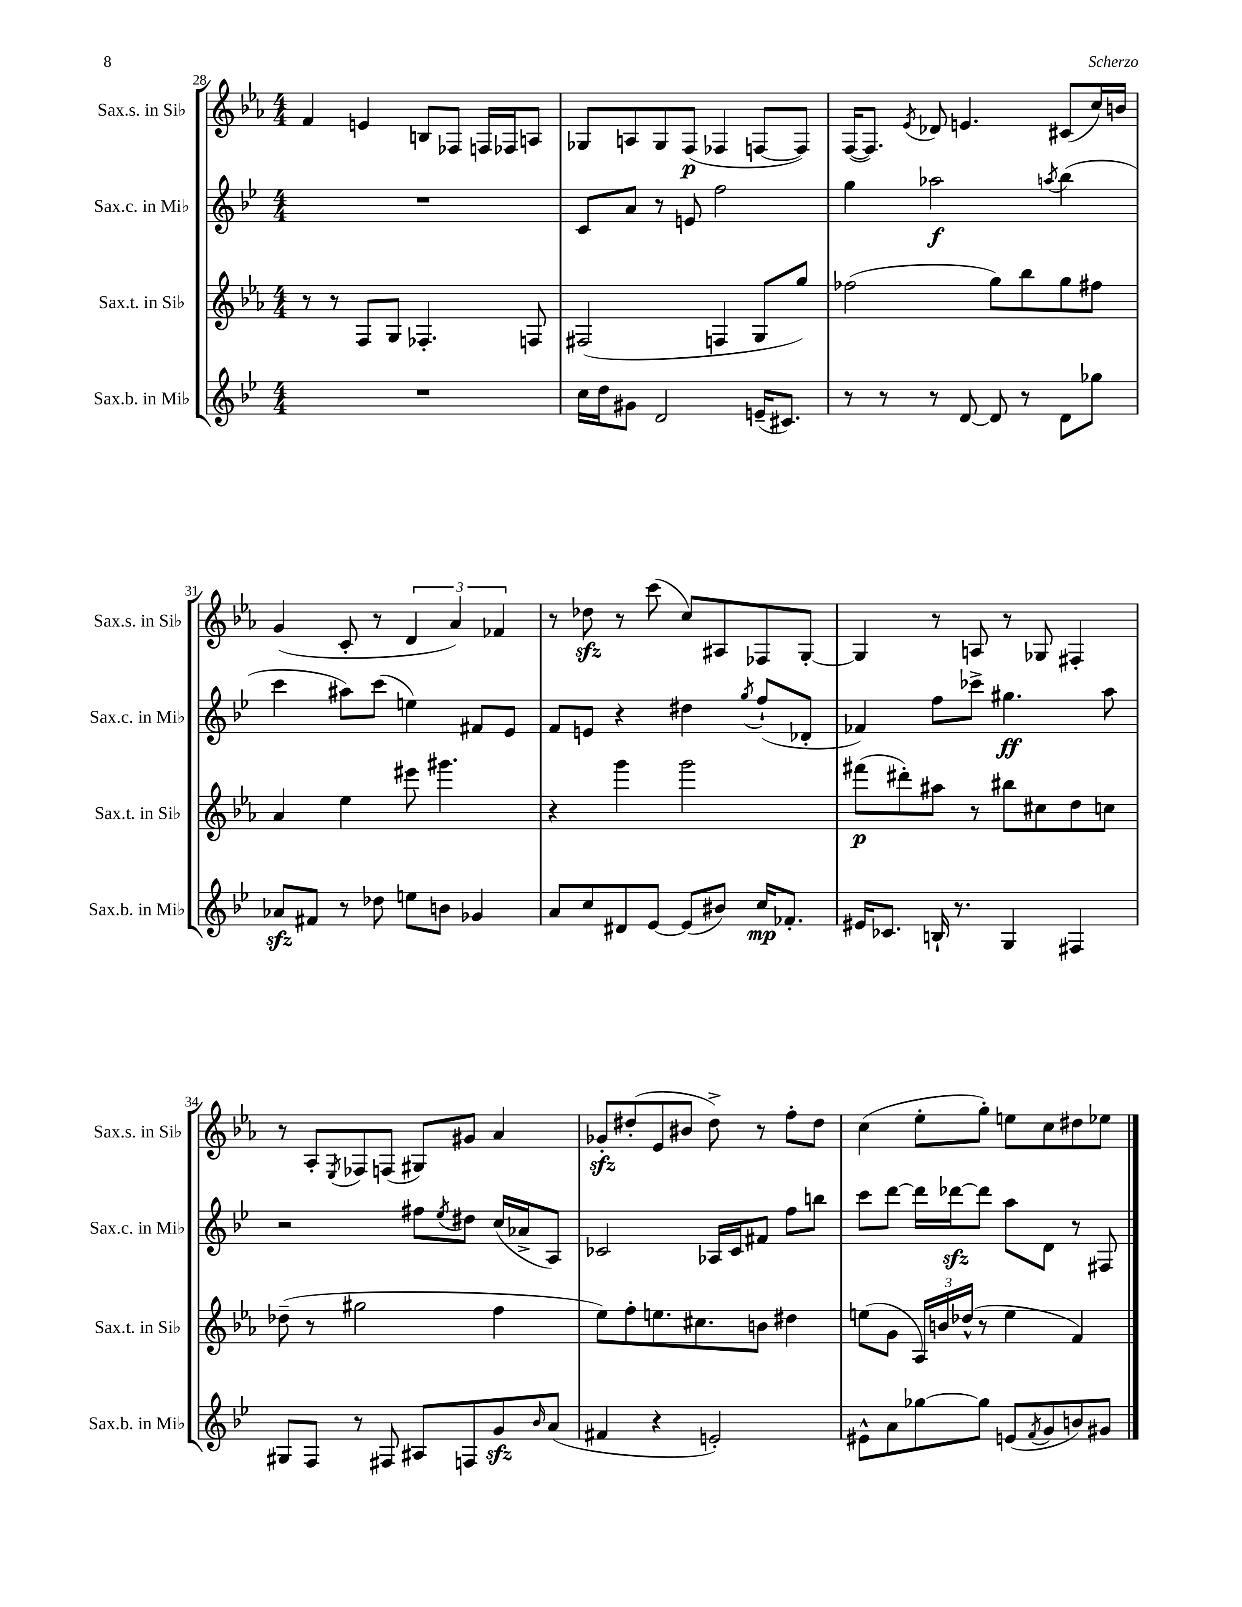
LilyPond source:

<<
\new StaffGroup <<
\new Staff = "s0" \with { instrumentName = "Sax.s. in Sib" shortInstrumentName = "Sax.s. in Sib" } {
    \clef treble \key ees \major \numericTimeSignature \time 4/4
    f'4 e'4 b8 fes8 f16 fes16 a8 |
    ges8 a8 ges8 f8\p( fes4 f8~ f8) |
    f16~( f8.) \acciaccatura { ees'8 } des'8 e'4. cis'8( c''16) b'16 |
    g'4( c'8-. r8 \tuplet 3/2 { d'4 aes'4) fes'4 } |
    r8 des''8\sfz r8 c'''8( c''8) ais8 fes8 g8~-. |
    g4 r8 a8 r8 ges8 fis4-. |
    r8 aes8-. \acciaccatura { ees8 } fes8 f8( gis8) gis'8 aes'4 |
    ges'8-.\sfz dis''8-.( ees'8 bis'8 dis''8->) r8 f''8-. dis''8 |
    c''4( ees''8-. g''8-.) e''8 c''8 dis''8 ees''8 \bar "|." |
}
\new Staff = "s1" \with { instrumentName = "Sax.c. in Mib" shortInstrumentName = "Sax.c. in Mib" } {
    \clef treble \key bes \major \numericTimeSignature \time 4/4
    R1 |
    c'8 a'8 r8 e'8 f''2 |
    g''4 aes''2\f \acciaccatura { a''8 } bes''4( |
    c'''4 ais''8) c'''8( e''4) fis'8 ees'8 |
    f'8 e'8 r4 dis''4 \acciaccatura { g''8 } f''8-!( des'8-. |
    fes'4) f''8 ces'''8-> gis''4.\ff a''8 |
    r2 fis''8 \acciaccatura { ees''8 } dis''8 c''16( aes'16-> a8) |
    ces'2 aes16 ces'16 fis'8 f''8 b''8 |
    c'''8 d'''8~ d'''16 des'''16~\sfz des'''8 a''8 d'8 r8 fis8 \bar "|." |
}
\new Staff = "s2" \with { instrumentName = "Sax.t. in Sib" shortInstrumentName = "Sax.t. in Sib" } {
    \clef treble \key ees \major \numericTimeSignature \time 4/4
    r8 r8 f8 g8 fes4.-. f8 |
    fis2( f4 g8 g''8) |
    fes''2( g''8) bes''8 g''8 fis''8 |
    aes'4 ees''4 eis'''8 gis'''4. |
    r4 g'''4 g'''2 |
    fis'''8\p( dis'''8-.) ais''8 r8 bis''8 cis''8 d''8 c''8 |
    des''8--( r8 gis''2 f''4 |
    ees''8) f''8-. e''8. cis''8. b'8 dis''4 |
    e''8( g'8 \tuplet 3/2 { aes16) b'16 des''16-^( } r8 e''4 f'4) \bar "|." |
}
\new Staff = "s3" \with { instrumentName = "Sax.b. in Mib" shortInstrumentName = "Sax.b. in Mib" } {
    \clef treble \key bes \major \numericTimeSignature \time 4/4
    R1 |
    c''16 d''16 gis'8 d'2 e'16--( cis'8.) |
    r8 r8 r8 d'8~ d'8 r8 d'8 ges''8 |
    aes'8\sfz fis'8 r8 des''8 e''8 b'8 ges'4 |
    a'8 c''8 dis'8 ees'8~ ees'8( bis'8) c''16\mp fes'8.-. |
    eis'16 ces'8. b16-! r8. g4 fis4 |
    gis8 f8 r8 fis8 ais8 f8 g'8\sfz \grace { bes'16 } a'8( |
    fis'4 r4 e'2-.) |
    eis'8-^ a'8 ges''8~ ges''8 e'8( \acciaccatura { f'8 } g'8 b'8) gis'8 \bar "|." |
}
>>
>>
\layout { \context { \Score currentBarNumber = #28 } }
